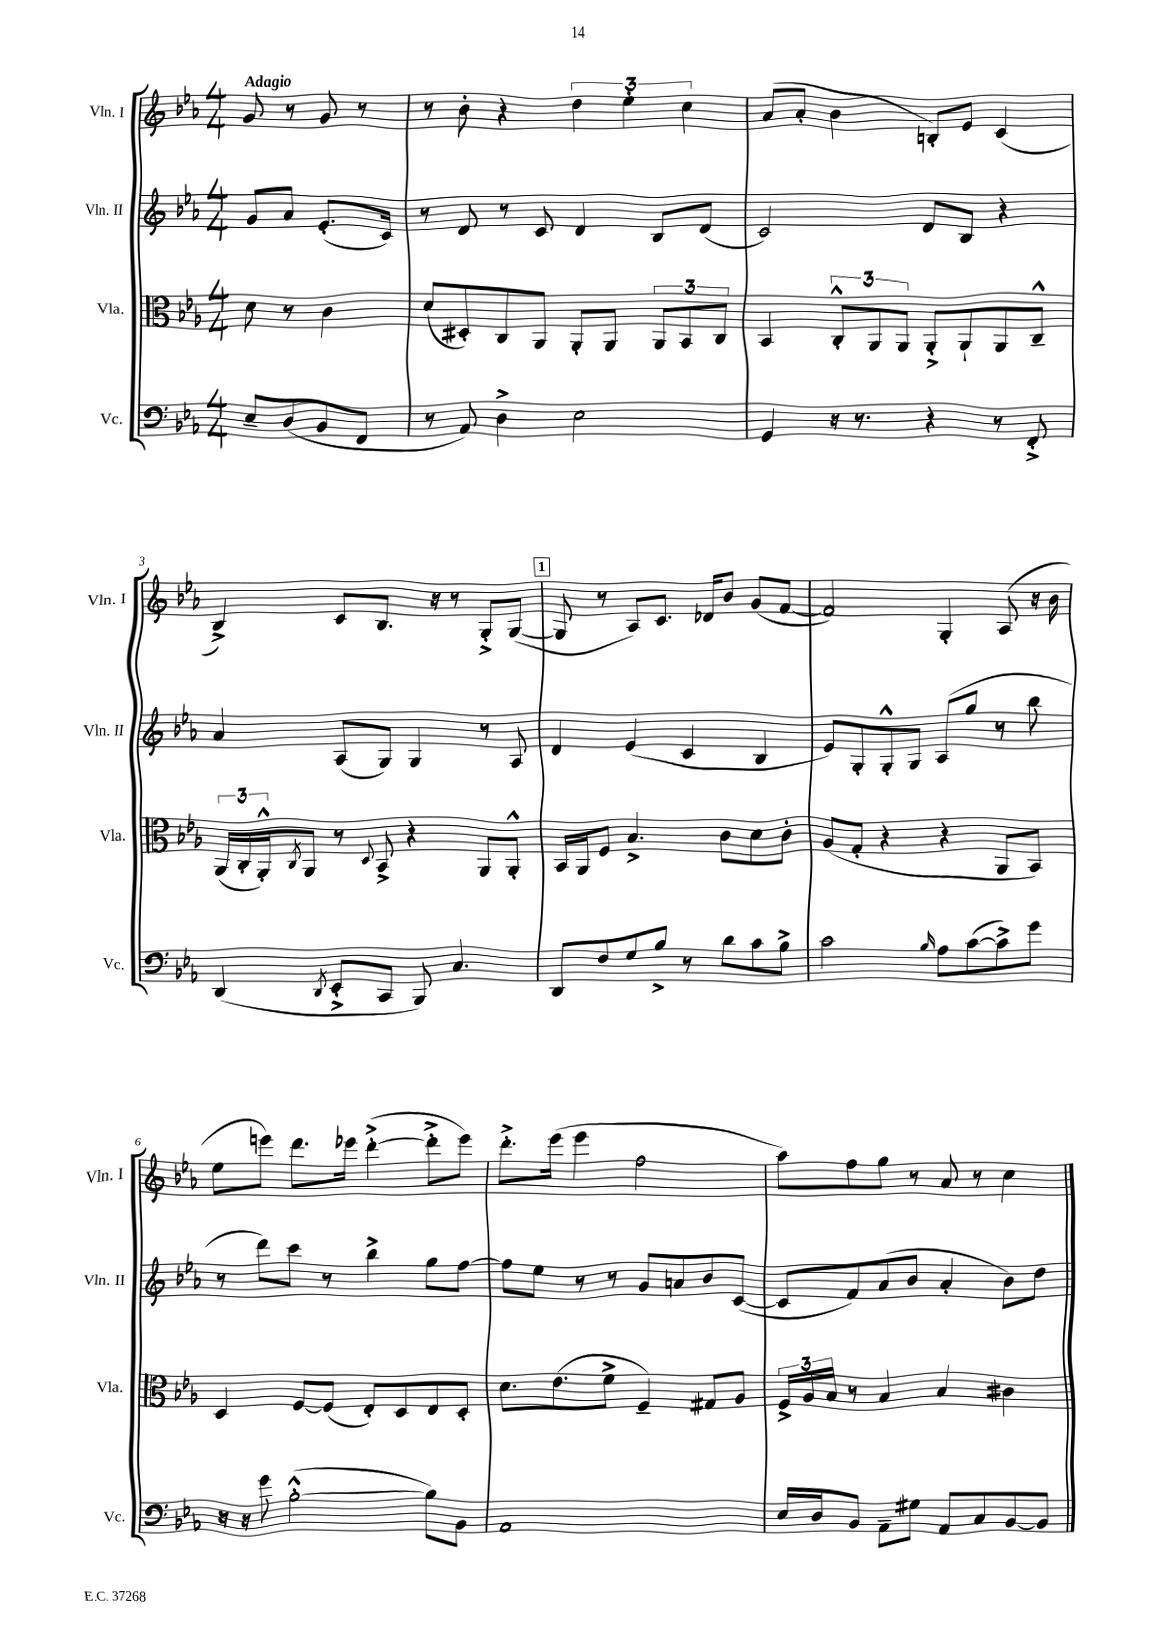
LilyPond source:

<<
\new StaffGroup <<
\new Staff = "s0" \with { instrumentName = "Vln. I" shortInstrumentName = "Vln. I" } {
    \clef treble \key ees \major \numericTimeSignature \time 4/4 \partial 2 \tempo "Adagio"
    g'8 r8 g'8 r8 |
    r8 bes'8-. r4 \tuplet 3/2 { d''4 ees''4-. c''4 } |
    aes'8( aes'8-. bes'4 b8-.) ees'8 c'4( |
    bes4->) c'8 bes8. r16 r8 g8-.-> g8~( |
    \mark \markup { \box "1" } g8 r8 aes8) c'8. des'16 bes'8 g'8( f'8~ |
    f'2) g4-. aes8( r16 bes'16 |
    ees''8 e'''8) d'''8. ees'''16 d'''4~-.->( d'''8-.-> ees'''8) |
    d'''8.-.-> ees'''16( ees'''4 f''2 |
    aes''8) f''8 g''8 r8 aes'8 r8 c''4 \bar "|." |
}
\new Staff = "s1" \with { instrumentName = "Vln. II" shortInstrumentName = "Vln. II" } {
    \clef treble \key ees \major \numericTimeSignature \time 4/4 \partial 2
    g'8 aes'8 ees'8.-.( c'16) |
    r8 d'8 r8 c'8 d'4 bes8 d'8( |
    c'2) d'8 bes8 r4 |
    aes'4 aes8( g8) g4 r8 aes8 |
    \mark \markup { \box "1" } d'4 ees'4( c'4 bes4 |
    ees'8) g8-. g8-.-^ g8 aes8( g''8 r8 bes''8 |
    r8 d'''8) c'''8 r8 bes''4-> g''8 f''8~ |
    f''8 ees''8 r8 r8 g'8 a'8 bes'8 c'8~( |
    c'8 f'8) aes'8( bes'8 aes'4-. bes'8) d''8 \bar "|." |
}
\new Staff = "s2" \with { instrumentName = "Vla." shortInstrumentName = "Vla." } {
    \clef alto \key ees \major \numericTimeSignature \time 4/4 \partial 2
    d'8 r8 c'4 |
    d'8( dis8-.) c8 aes,8 aes,8-. aes,8 \tuplet 3/2 { aes,8 bes,8 c8 } |
    bes,4 \tuplet 3/2 { c8-.-^ aes,8 aes,8 } aes,8-.-> aes,8-! aes,8 c8---^ |
    \tuplet 3/2 { aes,16( c16-. aes,16-.-^) } \acciaccatura { c8 } aes,8 r8 \appoggiatura { d8 } bes,8-> r4 aes,8 aes,8-.-^ |
    \mark \markup { \box "1" } bes,16 aes,16 f8 bes4.-> c'8 d'8 c'8-. |
    aes8( g8-. r4 r4 aes,8 bes,8) |
    d4 f8~ f8( ees8-.) d8 ees8 d8-. |
    d'8. ees'8.( f'8-> f4--) gis8 aes8 |
    \tuplet 3/2 { f16-> aes16 bes16 } r8 bes4 bes4 cis'4 \bar "|." |
}
\new Staff = "s3" \with { instrumentName = "Vc." shortInstrumentName = "Vc." } {
    \clef bass \key ees \major \numericTimeSignature \time 4/4 \partial 2
    ees8-- d8( bes,8 f,8 |
    r8 aes,8) d4-> ees2 |
    g,4 r16 r8. r4 r8 f,8-.-> |
    d,4( \acciaccatura { d,8 } ees,8-.-> c,8 bes,,8) c4. |
    \mark \markup { \box "1" } d,8 f8 g8 bes8-> r8 d'8 c'8 bes8-> |
    c'2 \grace { bes16 } aes8 c'8~( c'8->) g'8 |
    r16 r16 g'8 bes2~-.-^( bes8) bes,8 |
    aes,1 |
    ees16 d16 bes,8 aes,8-- gis8 aes,8 c8 bes,8~ bes,8 \bar "|." |
}
>>
>>
